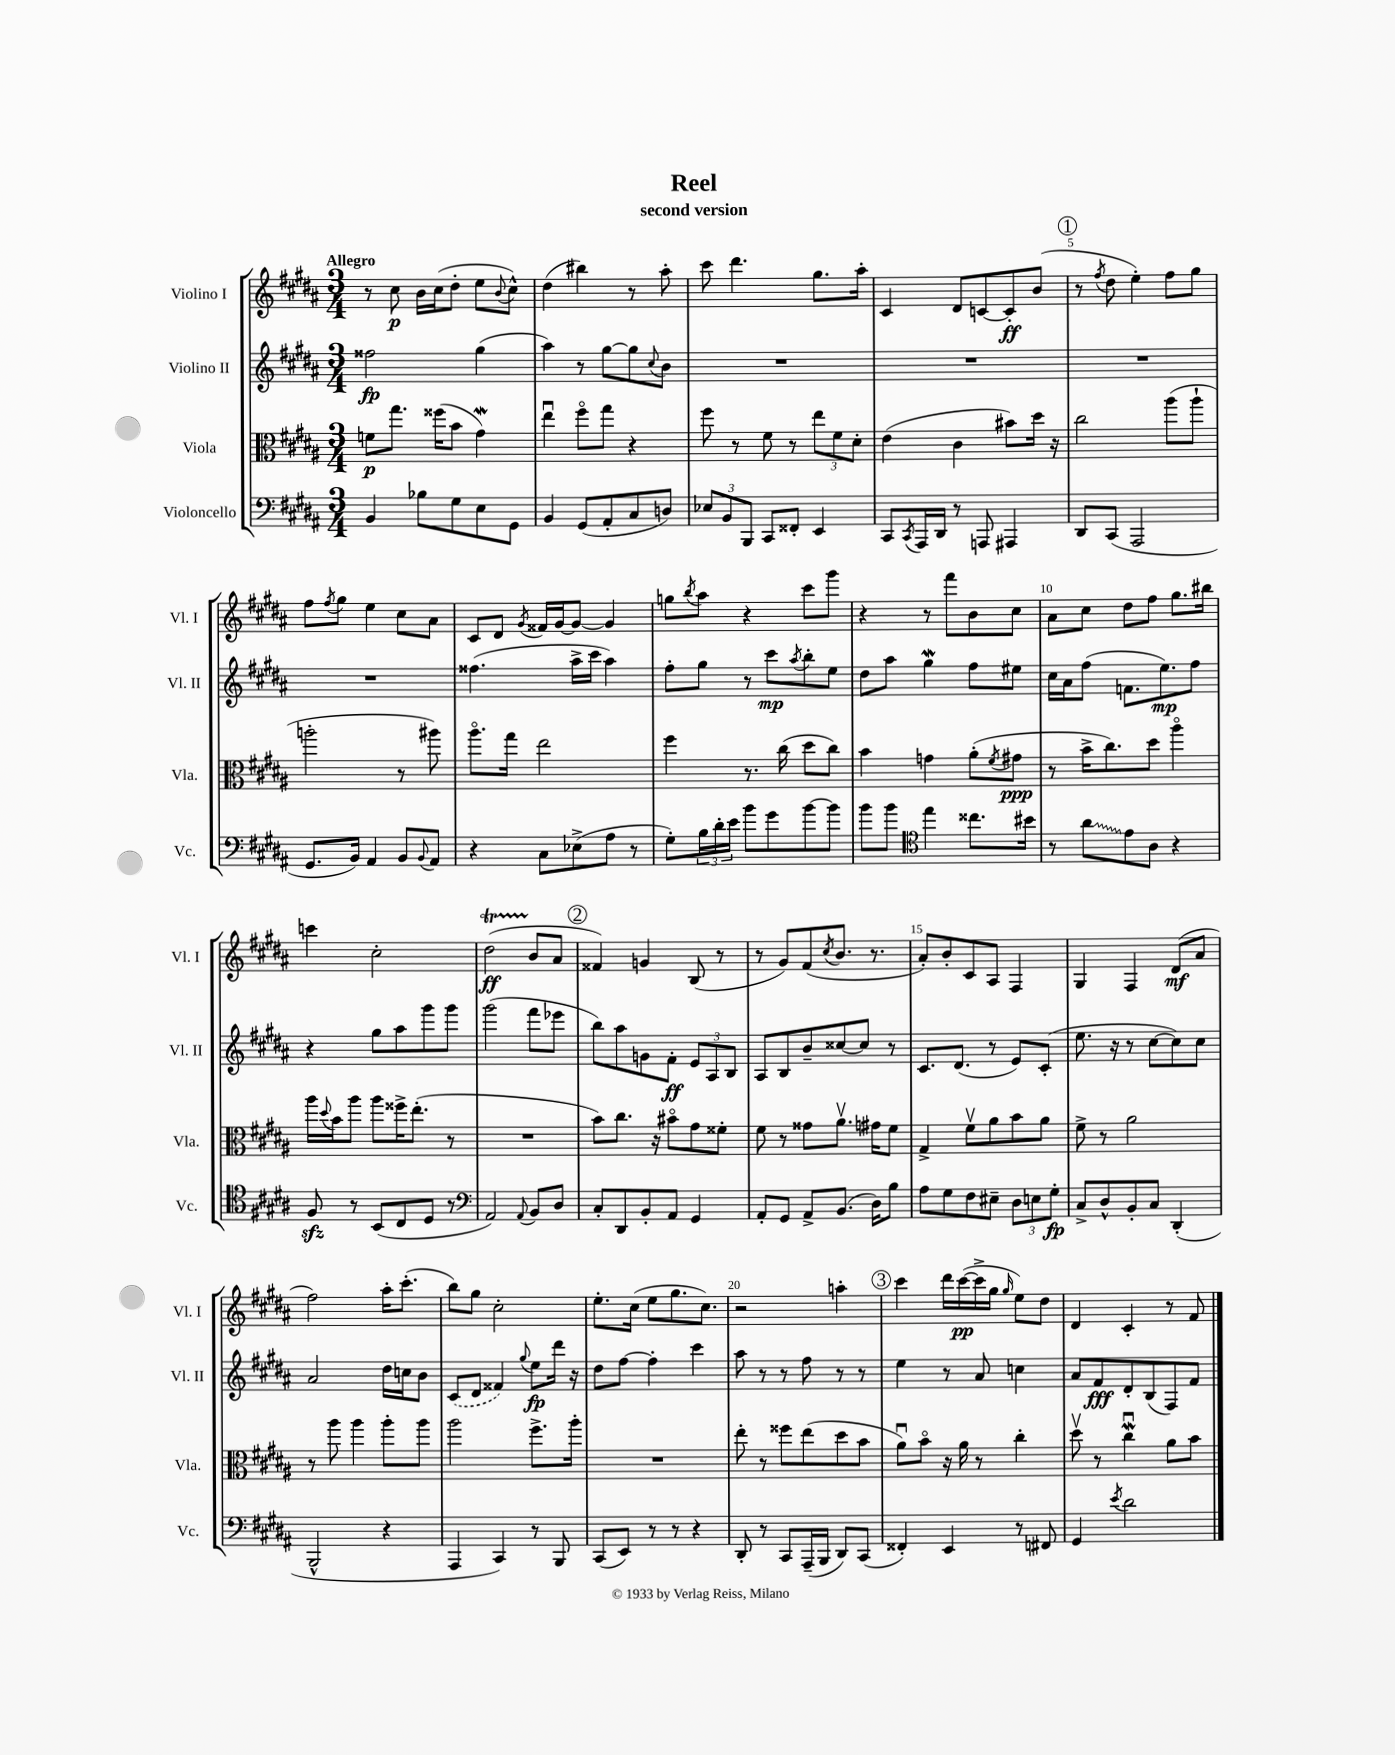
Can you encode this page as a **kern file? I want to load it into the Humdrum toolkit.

**kern	**kern	**kern	**kern
*staff4	*staff3	*staff2	*staff1
*clefF4	*clefC3	*clefG2	*clefG2
*k[f#c#g#d#a#]	*k[f#c#g#d#a#]	*k[f#c#g#d#a#]	*k[f#c#g#d#a#]
*M3/4	*M3/4	*M3/4	*M3/4
4BB	8f	2ff##	8r
.	8.gg#	.	8cc#
8B-	.	.	16b
.	(16ff##	.	(16cc#
8G#	8b	.	8dd#'
8E	4g#)	(4gg#	8ee
.	.	.	8qqb
8GG#	.	.	8cc#^^)
=	=	=	=
4BB	4eeu	4aa#)	(4dd#
(8GG#	8ff#o	8r	4bb#)
8AA#'	8gg#	[8gg#	.
8C#	4r	8gg#]	8r
.	.	8qqcc#	.
8D)	.	8b	8aa#'
=	=	=	=
12E-	8ff#	2.r	8ccc#
12BB	.	.	.
.	8r	.	4.ddd#
12BBB	.	.	.
8CC#	8f#	.	.
8FF##'	8r	.	.
4EE	12ee	.	8.gg#
.	12f#	.	.
.	12d#'	.	.
.	.	.	16aa#'
=	=	=	=
8CC#	(4e	2.r	4c#
8qCC#	.	.	.
16AAA#	.	.	.
16DD#	.	.	.
8r	4c#	.	8d#
8AAA	.	.	[8c
4AAA#	8b#)	.	8c']
.	16dd#	.	(8b
.	16r	.	.
=	=	=	=
8DD#	2cc#	2.r	8r
.	.	.	8qff#
(8CC#	.	.	8dd#
2AAA#	.	.	4ee')
.	(8aa#	.	8ff#
.	8aa#`	.	8gg#
=	=	=	=
8.GG#	2aa'	2.r	8ff#
.	.	.	8qff#
.	.	.	8gg#
16BB)	.	.	.
4AA#	.	.	4ee
8BB	8r	.	8cc#
8qqBB	.	.	.
8AA#	8aa#)	.	8a#
=	=	=	=
4r	8.aa#o	(4.ff##	8c#
.	.	.	8d#
.	16gg#	.	.
.	.	.	8qg#
8C#	2ee	.	16f##
.	.	.	[16g#
(8E-^	.	16aa#^	8g#_
.	.	16ccc#	.
8A#	.	4aa#)	4g#]
8r	.	.	.
=	=	=	=
8G#')	4ff#	8ff#'	8gg
.	.	.	8qbb
24B	.	8gg#	8aa#
24d#'	.	.	.
24e	.	.	.
8b	8.r	8r	4r
8g#	.	8ccc#	.
.	(16cc#	.	.
.	.	8qaa#	.
[8b	8dd#	8bb'	8ccc#
8b]	8cc#)	8ee	8ggg#
=	=	=	=
8b	4b	8dd#	4r
8b	.	8aa#	.
*clefC4	*	*	*
4ee	4g	4gg#	8r
.	.	.	8fff#
8.cc##	(8a#'	8ff#	8b
.	8qf#	.	.
.	8g#	8ee#	8cc#
16b#	.	.	.
=	=	=	=
8r	8r	16cc#	8a#
.	.	16a#	.
8a#	16b^	(8ff#	8cc#
.	8.cc#)	.	.
8e	.	8.f	8dd#
8A#	8dd#	.	8ff#
.	.	8.ee)	.
4r	4aa#o	.	8.gg#
.	.	8ff#	.
.	.	.	16bb#
=	=	=	=
8F#	16aa#	4r	4ccc
.	8qqdd#	.	.
.	16b	.	.
8r	8aa#	.	.
(8BB	8aa#	8gg#	2cc#'
8C#	16ff##^	8aa#	.
.	(8.ee'	.	.
8D#	.	8ggg#	.
8r	8r	8ggg#	.
=	=	=	=
*clefF4	*	*	*
2AA#)	2.r	(2ggg#	(2dd#
8qqAA#	.	.	.
8BB	.	8fff#	8b
8D#	.	8eee-	8a#
=	=	=	=
8C#'	8b)	8bb)	4f##)
8DD#	8.cc#	8aa#	.
8BB'	.	8g	4g
.	16r	.	.
8AA#	8b#o	8f#'	.
4GG#	8g#	12e	(8B
.	.	12A#	.
.	8f##'	.	8r
.	.	12B	.
=	=	=	=
8AA#'	8f#	8A#	8r
8GG#	8r	8B	8g#)
8AA#^	8g##	8b~	(8f#
.	.	.	8qcc#
(8.BB	8.a#v	[8cc##	8.b
.	.	8cc##]	.
16D#)	16g#	.	8.r
8B	8f#	8r	.
=	=	=	=
8A#	4G#^	8.c#	8a#')
8G#	.	.	8b'
.	.	(8.d#	.
8F#	8f#v	.	8c#
8E#~	8a#	8r	8A#
12D#	8b	8e)	4F#
12E	.	.	.
.	8a#	(8c#'	.
12G#'	.	.	.
=	=	=	=
8C#^	8f#^	8.ee	4G#
8D#^^	8r	.	.
.	.	16r	.
8BB'	2a#	8r	4F#
8C#	.	[8cc#	.
(4DD#'	.	8cc#])	(8d#
.	.	8cc#	8a#
=	=	=	=
2BBB^^	8r	2a#	2ff#)
.	8aa#	.	.
.	4aa#	.	.
4r	8aa#'	16dd#	16aa#'
.	.	16cc	(8.ccc#'
.	8aa#	8b	.
=	=	=	=
4AAA#	2aa#	(8c#	8bb)
.	.	8d#	8gg#
4CC#)	.	4f##)	2cc#'
.	.	8qqgg#	.
8r	8.ff#^	8ee	.
8BBB	.	16ddd#	.
.	16aa#'	16r	.
=	=	=	=
(8CC#	2.r	8dd#	8.ee'
8EE)	.	[8ff#	.
.	.	.	(16cc#
8r	.	4ff#']	8ee
8r	.	.	8.gg#
4r	.	4ccc#	.
.	.	.	8.cc#)
=	=	=	=
8DD#'	8ee'	8aa#	2r
8r	8r	8r	.
8CC#	8ff##	8r	.
(16AAA#~	(8ee	8ff#	.
16BBB	.	.	.
8DD#)	8dd#	8r	4aa'
(8CC#	8b	8r	.
=	=	=	=
4FF##')	8a#u)	4ee	4ccc#
.	8bo	.	.
4EE	16r	8r	16ddd#
.	16a#	.	([16ccc#
.	8r	8a#	16ccc#^]
.	.	.	16gg#
.	.	.	16qqgg#
8r	4cc#'	4cc	8ee)
8FF#	.	.	8dd#
=	=	=	=
4GG#	8dd#v	8a#	4d#
.	8r	8f#	.
8qe	.	.	.
2d#	4cc#u	8d#'	4c#'
.	.	(8B	.
.	8a#	8F#)	8r
.	8b	8f#	8f#
==	==	==	==
*-	*-	*-	*-
